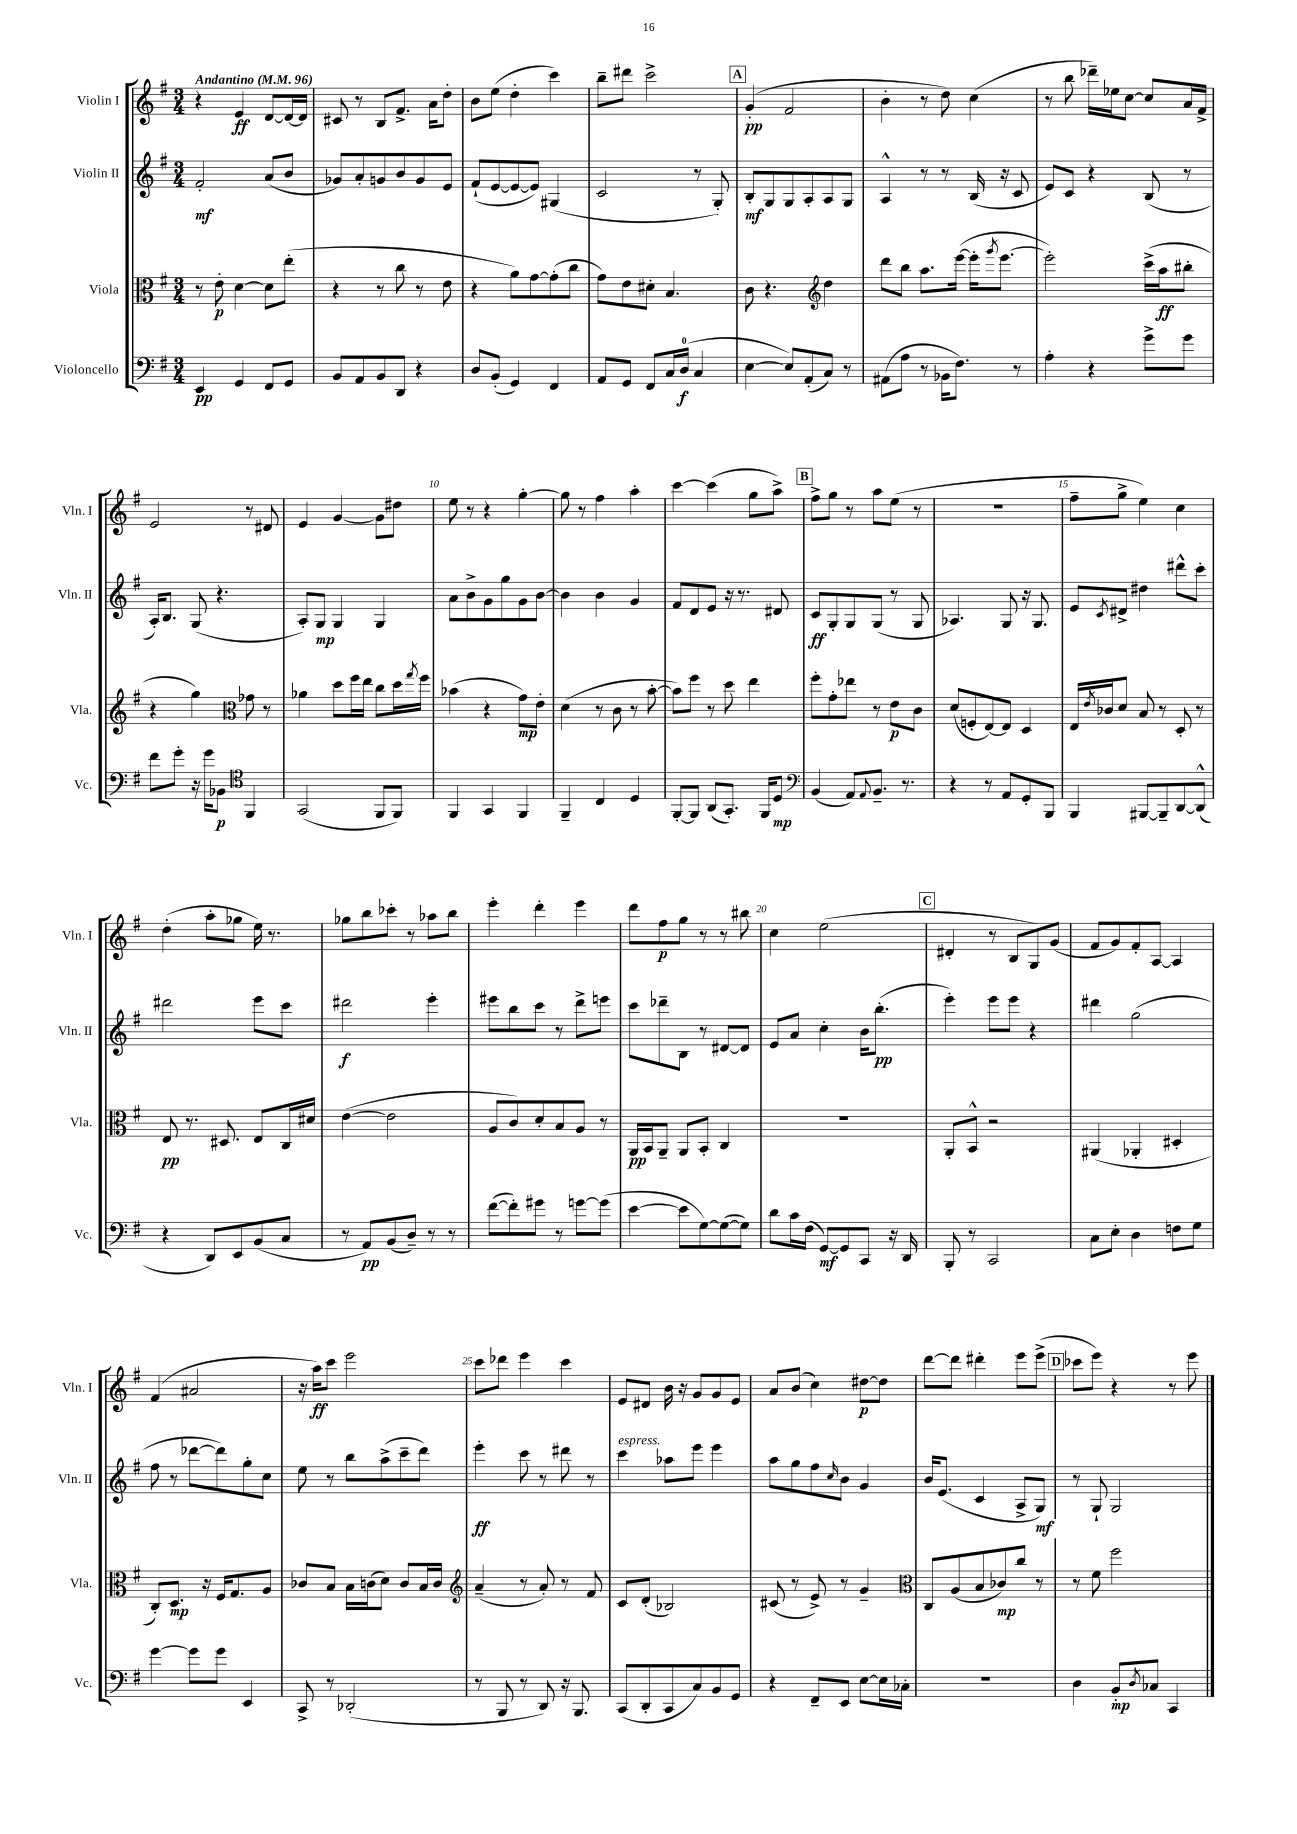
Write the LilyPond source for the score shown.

<<
\new StaffGroup <<
\new Staff = "s0" \with { instrumentName = "Violin I" shortInstrumentName = "Vln. I" } {
    \clef treble \key g \major \numericTimeSignature \time 3/4 \tempo "Andantino" 4 = 96
    r4 e'4\ff d'8~ d'16~ d'16 |
    cis'8 r8 b8 fis'8.-> a'16 d''8-. |
    b'8 e''8( d''4-. c'''4) |
    b''8-- dis'''8 c'''2-> |
    \mark \markup { \box "A" } g'4-.\pp( fis'2 |
    b'4-. r8 d''8) c''4( |
    r8 b''8 des'''16--) ees''16 c''8~ c''8 a'16 fis'16-> |
    e'2 r8 dis'8 |
    e'4 g'4~ g'8 dis''8 |
    e''8 r8 r4 g''4~-. |
    g''8 r8 fis''4 a''4-. |
    c'''4~ c'''4( g''8 a''8->) |
    \mark \markup { \box "B" } fis''8-> g''8 r8 a''8 e''8( r8 |
    R2. |
    fis''8-- g''8-> e''4) c''4 |
    d''4-.( a''8-. ges''8 e''16) r8. |
    ges''8 b''8 ces'''8-. r8 aes''8 b''8 |
    e'''4-. d'''4-. e'''4 |
    d'''8 fis''8\p g''8 r8 r8 bis''8 |
    c''4 e''2( |
    \mark \markup { \box "C" } dis'4-. r8 b8 g8) g'8( |
    fis'8 g'8) fis'8-. a8~ a4 |
    fis'4( ais'2 |
    r16 a''16\ff) c'''8 e'''2 |
    c'''8 des'''8 e'''4 c'''4 |
    e'8 dis'8 b'16 r16 g'8 g'8 e'8 |
    a'8 b'8( c''4) dis''8~\p dis''8 |
    d'''8~ d'''8 dis'''4-. e'''8 e'''8->( |
    \mark \markup { \box "D" } ces'''8 e'''8) r4 r8 e'''8 \bar "|." |
}
\new Staff = "s1" \with { instrumentName = "Violin II" shortInstrumentName = "Vln. II" } {
    \clef treble \key g \major \numericTimeSignature \time 3/4
    fis'2-.\mf a'8( b'8 |
    ges'8) a'8-. g'8 b'8 g'8 e'8 |
    fis'8-!( e'8~ e'8~ e'8) gis4( |
    c'2 r8 g8-.) |
    \mark \markup { \box "A" } b8-.\mf g8 g8 a8-. a8 g8 |
    a4-^ r8 r8 b16( r16 c'8 |
    e'8) c'8 r4 b8( r8 |
    a16-.) b8. g8( r4. |
    a8-.) g8\mp g4 g4 |
    a'8 b'8-> g'8 g''8 g'8 b'8~ |
    b'4 b'4 g'4 |
    fis'8 d'8 e'8 r16 r8. dis'8 |
    \mark \markup { \box "B" } c'8\ff g8-. g8 g8( r8 g8 |
    aes4.) g8 r16 g8. |
    e'8 \acciaccatura { c'8 } dis'8-> dis''4 dis'''8-^ c'''8-. |
    dis'''2 e'''8 c'''8 |
    dis'''2\f e'''4-. |
    eis'''8 b''8 c'''8 r8 d'''8-> e'''8 |
    c'''8 des'''8-- b8 r8 dis'8~ dis'8 |
    e'8 a'8 c''4-. b'16 b''8.-.\pp( |
    \mark \markup { \box "C" } e'''4-.) e'''8 e'''8 r4 |
    dis'''4 g''2( |
    fis''8 r8 des'''8~ des'''8) g''8-. c''8 |
    e''8 r8 b''8 a''8->( c'''8-- d'''8) |
    e'''4-.\ff c'''8 r8 dis'''8 r8 |
    c'''4^\markup { \italic "espress." } aes''8 e'''8 e'''4 |
    a''8 g''8 fis''8 \grace { c''16 } b'8 g'4 |
    b'16 e'8.( c'4 a8-> g8\mf) |
    \mark \markup { \box "D" } r8 g8-! g2 \bar "|." |
}
\new Staff = "s2" \with { instrumentName = "Viola" shortInstrumentName = "Vla." } {
    \clef alto \key g \major \numericTimeSignature \time 3/4
    r8 e'8-.\p d'4~ d'8 e''8-.( |
    r4 r8 c''8 r8 e'8 |
    r4 a'8) g'8~ g'8-.( c''8 |
    g'8) e'8 dis'8-. b4. |
    \mark \markup { \box "A" } c'8 r4. \clef treble d''4 |
    d'''8 b''8 a''8. e'''16~( e'''16-. \acciaccatura { g'''8 } e'''8.~ |
    e'''2-.) c'''16->( a''16\ff bis''8-. |
    r4 g''4) \clef alto ges'8 r8 |
    aes'4 d''8 fis''16 e''16 c''8 d''16 \acciaccatura { g''8 } fis''16 |
    bes'4( r4 g'8\mp) e'8-. |
    d'4( r8 c'8 r8 b'8~-. |
    b'8) fis''8 r8 d''8 e''4 |
    \mark \markup { \box "B" } fis''8-. g'8-. ees''8 r8 e'8\p c'8 |
    d'8( f8-. e8~) e8 d4 |
    e16 \acciaccatura { e'8 } ces'16 d'8 b8 r8 d8-. r8 |
    e8\pp r8. dis8. e8 c16 dis'16 |
    e'4~( e'2 |
    a8 c'8) d'8-. b8 a8 r8 |
    a,16\pp b,16 a,8-- a,8 b,8-. c4 |
    R2. |
    \mark \markup { \box "C" } a,8-. b,8-^ r2 |
    ais,4( aes,4-. dis4-. |
    c8-.) d8.\mp r16 fis16 g8. a8 |
    ces'8 b8 b16 c'16( d'8) c'8 b16 c'16 |
    \clef treble a'4--( r8 a'8-.) r8 fis'8 |
    c'8 d'8-.( bes2) |
    cis'8( r8 e'8->) r8 g'4-- |
    \clef alto c8 a8( b8 ces'8\mp) c''8 r8 |
    \mark \markup { \box "D" } r8 fis'8 fis''2 \bar "|." |
}
\new Staff = "s3" \with { instrumentName = "Violoncello" shortInstrumentName = "Vc." } {
    \clef bass \key g \major \numericTimeSignature \time 3/4
    e,4\pp g,4 fis,8 g,8 |
    b,8 a,8 b,8 d,8 r4 |
    d8 b,8-.( g,4) fis,4 |
    a,8 g,8 fis,8 c16 d16-0\f( c4 |
    \mark \markup { \box "A" } e4~ e8) a,8-.( c8) r8 |
    ais,8( a8 r8 bes,16 fis8.) r8 |
    a4-. r4 g'8-> g'8 |
    fis'8 g'8-. r16 g'16 bes,8\p \clef tenor fis,4 |
    g,2( fis,8 fis,8) |
    fis,4 g,4 fis,4 |
    fis,4-- c4 d4 |
    fis,8~-. fis,8 a,8( g,8.-.) fis,16 d8\mp |
    \mark \markup { \box "B" } \clef bass b,4( a,8) \appoggiatura { a,8 } b,8.-- r8. |
    r4 r8 a,8 g,8-. b,,8 |
    b,,4 bis,,8~ bis,,8-- d,8~ d,8-^( |
    r4 d,8) e,8 b,8( c8 |
    r8 a,8\pp) b,8( d8--) r8 r8 |
    fis'8~( fis'8-.) gis'8 r8 g'8~ g'8( |
    e'4~ e'8 g8~) g8~( g8) |
    d'8 c'16 fis16( g,8~\mf) g,8 c,8 r16 d,16 |
    \mark \markup { \box "C" } b,,8-. r8 c,2 |
    c8 e8-. d4 f8 g8 |
    g'4~ g'8 g'8 e,4 |
    c,8-> r8 des,2-.( |
    r8 b,,8 r8 d,8) r16 b,,8. |
    c,8( d,8-. c,8 c8) b,8 g,8 |
    r4 fis,8-- e,8 e8~ e16 ces16-. |
    R2. |
    \mark \markup { \box "D" } d4 b,8-.\mp \acciaccatura { d8 } ces8 c,4 \bar "|." |
}
>>
>>
\layout { \context { \Score \override BarNumber.break-visibility = ##(#f #t #t) barNumberVisibility = #(every-nth-bar-number-visible 5) } }
